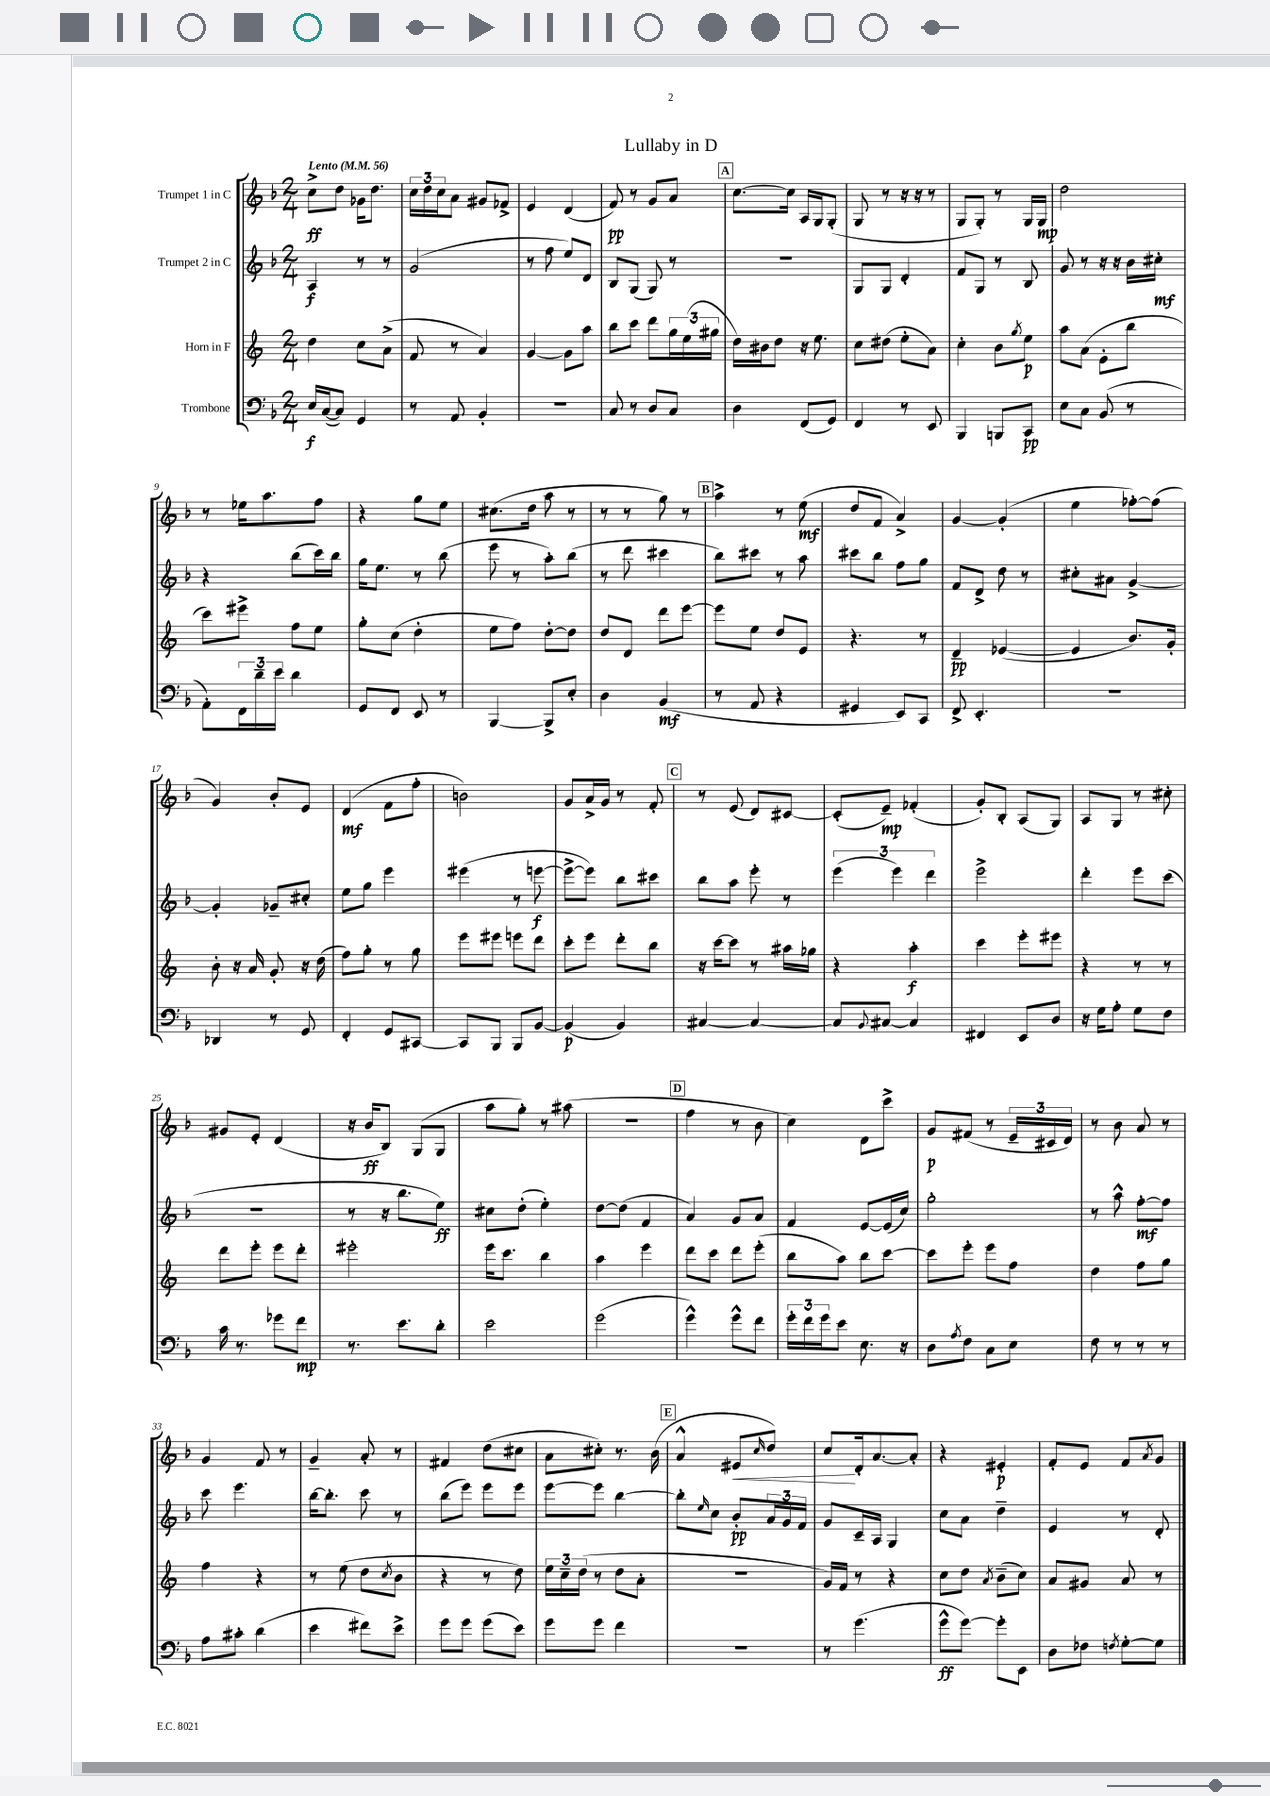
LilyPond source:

\header { title = "Lullaby in D" }
<<
\new StaffGroup <<
\new Staff = "s0" \with { instrumentName = "Trumpet 1 in C" } {
    \clef treble \key f \major \numericTimeSignature \time 2/4 \tempo "Lento" 4 = 56
    c''8->\ff d''8 ges'16 d''8. |
    \tuplet 3/2 { c''16 d''16 c''16 } a'8 gis'8 fes'8-> |
    e'4 d'4( |
    f'8\pp) r8 g'8 a'8 |
    \mark \markup { \box "A" } c''8.~ c''16 a16 g16 g8-.( |
    g8 r8 r16 r16 r8 |
    g8 g8-.) r8 g16 g16\mp |
    d''2 |
    r8 ees''16 a''8. f''8 |
    r4 g''8 e''8 |
    cis''8.( d''16 a''8 r8 |
    r8 r8 g''8) r8 |
    \mark \markup { \box "B" } a''4-> r8 e''8\mf( |
    d''8 f'8 a'4->) |
    g'4~ g'4-.( |
    e''4 fes''8~-.) fes''8( |
    g'4) bes'8-. e'8 |
    d'4\mf( f'8 f''8-. |
    b'2) |
    g'8 a'16-> g'16 r8 f'8-. |
    \mark \markup { \box "C" } r8 e'8( d'8) cis'8~ |
    cis'8-.( e'8--\mp) fes'4-.( |
    g'8-.) bes8-. a8( g8) |
    a8 g8 r8 cis''8-. |
    gis'8 e'8-. d'4( |
    r16 bes'16\ff bes8) g8( g8 |
    a''8 g''8-.) r8 ais''8( |
    r2 |
    \mark \markup { \box "D" } f''4 r8 bes'8 |
    c''4) d'8 c'''8-> |
    g'8\p fis'8( r8 \tuplet 3/2 { e'16-- cis'16 d'16) } |
    r8 bes'8 a'8 r8 |
    g'4 f'8 r8 |
    g'4-- a'8-. r8 |
    fis'4 d''8( cis''8 |
    a'8 cis''8-.) r8. bes'16( |
    \mark \markup { \box "E" } a'4-^ eis'8\< \grace { c''16 } d''8) |
    c''8\! d'16-. a'8.~ a'8-. |
    r4 eis'4-.\p |
    f'8-. e'8 f'8 \acciaccatura { a'8 } g'8 \bar "|." |
}
\new Staff = "s1" \with { instrumentName = "Trumpet 2 in C" } {
    \clef treble \key f \major \numericTimeSignature \time 2/4
    a4\f r8 r8 |
    g'2( |
    r8 f''8 e''8) d'8 |
    bes8 g8( g8) r8 |
    \mark \markup { \box "A" } r2 |
    g8 g8 d'4-. |
    f'8 g8 r8 bes8 |
    g'8 r8 r16 r16 bes'16 cis''16-.\mf |
    r4 bes''8( c'''16) bes''16 |
    g''16 e''8. r8 bes''8( |
    e'''8 r8 a''8-.) bes''8( |
    r8 d'''8 cis'''4 |
    \mark \markup { \box "B" } bes''8) cis'''8 r8 a''8 |
    cis'''8 bes''8 f''8 g''8 |
    f'8 d'8-> d''8 r8 |
    cis''8-. ais'8 g'4~-> |
    g'4-. ges'8-- cis''8-. |
    e''8 g''8 e'''4 |
    eis'''4( r8 e'''8~\f |
    e'''8~-> e'''8) bes''8 cis'''8 |
    \mark \markup { \box "C" } bes''8 a''8 e'''8-. r8 |
    \tuplet 3/2 { e'''4( e'''4) d'''4 } |
    e'''2-> |
    d'''4-. e'''8 c'''8( |
    r2 |
    r8 r16 bes''8. e''8\ff) |
    cis''8 d''8-.( e''4-.) |
    d''8~ d''8( f'4 |
    \mark \markup { \box "D" } a'4) g'8 a'8 |
    f'4 e'8~ e'16( c''16) |
    g''2-. |
    r8 a''8-^ f''8~-.\mf f''8 |
    c'''8 e'''4. |
    bes''16~ bes''8.-. c'''8 r8 |
    bes''8( e'''8) e'''8 e'''8 |
    e'''8~ e'''8 bes''4~ |
    \mark \markup { \box "E" } bes''8-. \grace { e''16 } c''8 bes'8-.\pp \tuplet 3/2 { a'16 g'16 f'16 } |
    g'8 c'16-- a16 g4 |
    c''8 a'8 d''4-- |
    e'4 r8 d'8-. \bar "|." |
}
\new Staff = "s2" \with { instrumentName = "Horn in F" } {
    \clef treble \key c \major \numericTimeSignature \time 2/4
    d''4 c''8 a'8->( |
    f'8 r8 a'4) |
    g'4~ g'8 a''8 |
    b''8 c'''8 d'''8 \tuplet 3/2 { g''16 e''16( gis''16 } |
    \mark \markup { \box "A" } d''16) bis'16 d''8 r16 e''8. |
    c''8 dis''8( e''8-. a'8) |
    c''4-. b'8 \acciaccatura { g''8 } e''8\p |
    a''8 a'8( e'8-. b''8 |
    c'''8) eis'''8-> f''8 e''8 |
    g''8-. c''8( d''4-. |
    e''8 f''8) d''8~-. d''8 |
    d''8 d'8 d'''8 e'''8~ |
    \mark \markup { \box "B" } e'''8 e''8 d''8 e'8 |
    r4. r8 |
    d'4--\pp ees'4~( |
    ees'4 b'8.) g'16-. |
    b'8-. r16 a'16 g'8-. r16 d''16( |
    f''8) g''8-. r8 g''8 |
    e'''8 eis'''8 e'''8 d'''8 |
    c'''8-. e'''8 d'''8-. b''8 |
    \mark \markup { \box "C" } r16 c'''16~ c'''8 r8 ais''16 ges''16 |
    r4 a''4-.\f |
    c'''4 e'''8-. eis'''8 |
    r4 r8 r8 |
    d'''8 e'''8-. e'''8 d'''8-. |
    eis'''2-. |
    e'''16 c'''8. b''4 |
    a''4 e'''4 |
    \mark \markup { \box "D" } d'''8 c'''8 d'''8 e'''8-.( |
    b''8 a''8) b''8 c'''8~ |
    c'''8 e'''8-. e'''8 f''8 |
    d''4 f''8 g''8 |
    f''4 r4 |
    r8 e''8( d''8 \acciaccatura { c''8 } b'8 |
    r4 r8 d''8) |
    \tuplet 3/2 { e''16 c''16-- d''16( } r8 d''8 a'8-. |
    \mark \markup { \box "E" } R2 |
    g'16) f'16 r8 r4 |
    c''8 d''8 \acciaccatura { a'8 } b'8--( c''8) |
    a'8 gis'8 a'8 r8 \bar "|." |
}
\new Staff = "s3" \with { instrumentName = "Trombone" } {
    \clef bass \key f \major \numericTimeSignature \time 2/4
    e16\f c16~( c8) g,4 |
    r8 a,8 bes,4-. |
    R2 |
    c8 r8 d8 c8 |
    \mark \markup { \box "A" } d4 f,8( g,8) |
    f,4 r8 e,8 |
    bes,,4 b,,8 c,8\pp |
    e8 c8 bes,8( r8 |
    a,8-.) \tuplet 3/2 { f,16 d'16-- e'16 } d'4 |
    g,8 f,8 e,8 r8 |
    bes,,4~ bes,,8-> e8-. |
    d4 bes,4\mf( |
    \mark \markup { \box "B" } r8 a,8 r4 |
    gis,4 e,8) c,8 |
    f,8-> e,4.-. |
    r2 |
    des,4 r8 g,8 |
    f,4-. g,8 cis,8~ |
    cis,8 bes,,8 bes,,8 bes,8~ |
    bes,4\p( bes,4) |
    \mark \markup { \box "C" } cis4~ cis4~ |
    cis8 \appoggiatura { bes,8 } cis8~ cis4 |
    fis,4 e,8 d8 |
    r16 g16 a8-. g8 f8 |
    c'16 r8. ges'8 f'8\mp |
    r8. e'8. d'8-. |
    e'2 |
    g'2( |
    \mark \markup { \box "D" } g'4-^) g'8-^ f'8 |
    \tuplet 3/2 { g'16-. f'16 g'16 } e'8 e8. r16 |
    d8 \acciaccatura { a8 } f8 c8 e8 |
    f8 r8 r8 r8 |
    a8 cis'8-. d'4( |
    e'4 fis'8) e'8-> |
    g'8 g'8 g'8( e'8) |
    g'8 g'8 f'4 |
    \mark \markup { \box "E" } R2 |
    r8 g'4.( |
    g'8-^\ff g'8~) g'8-. e,8 |
    d8 fes8 \acciaccatura { f8 } g8~-. g8 \bar "|." |
}
>>
>>
